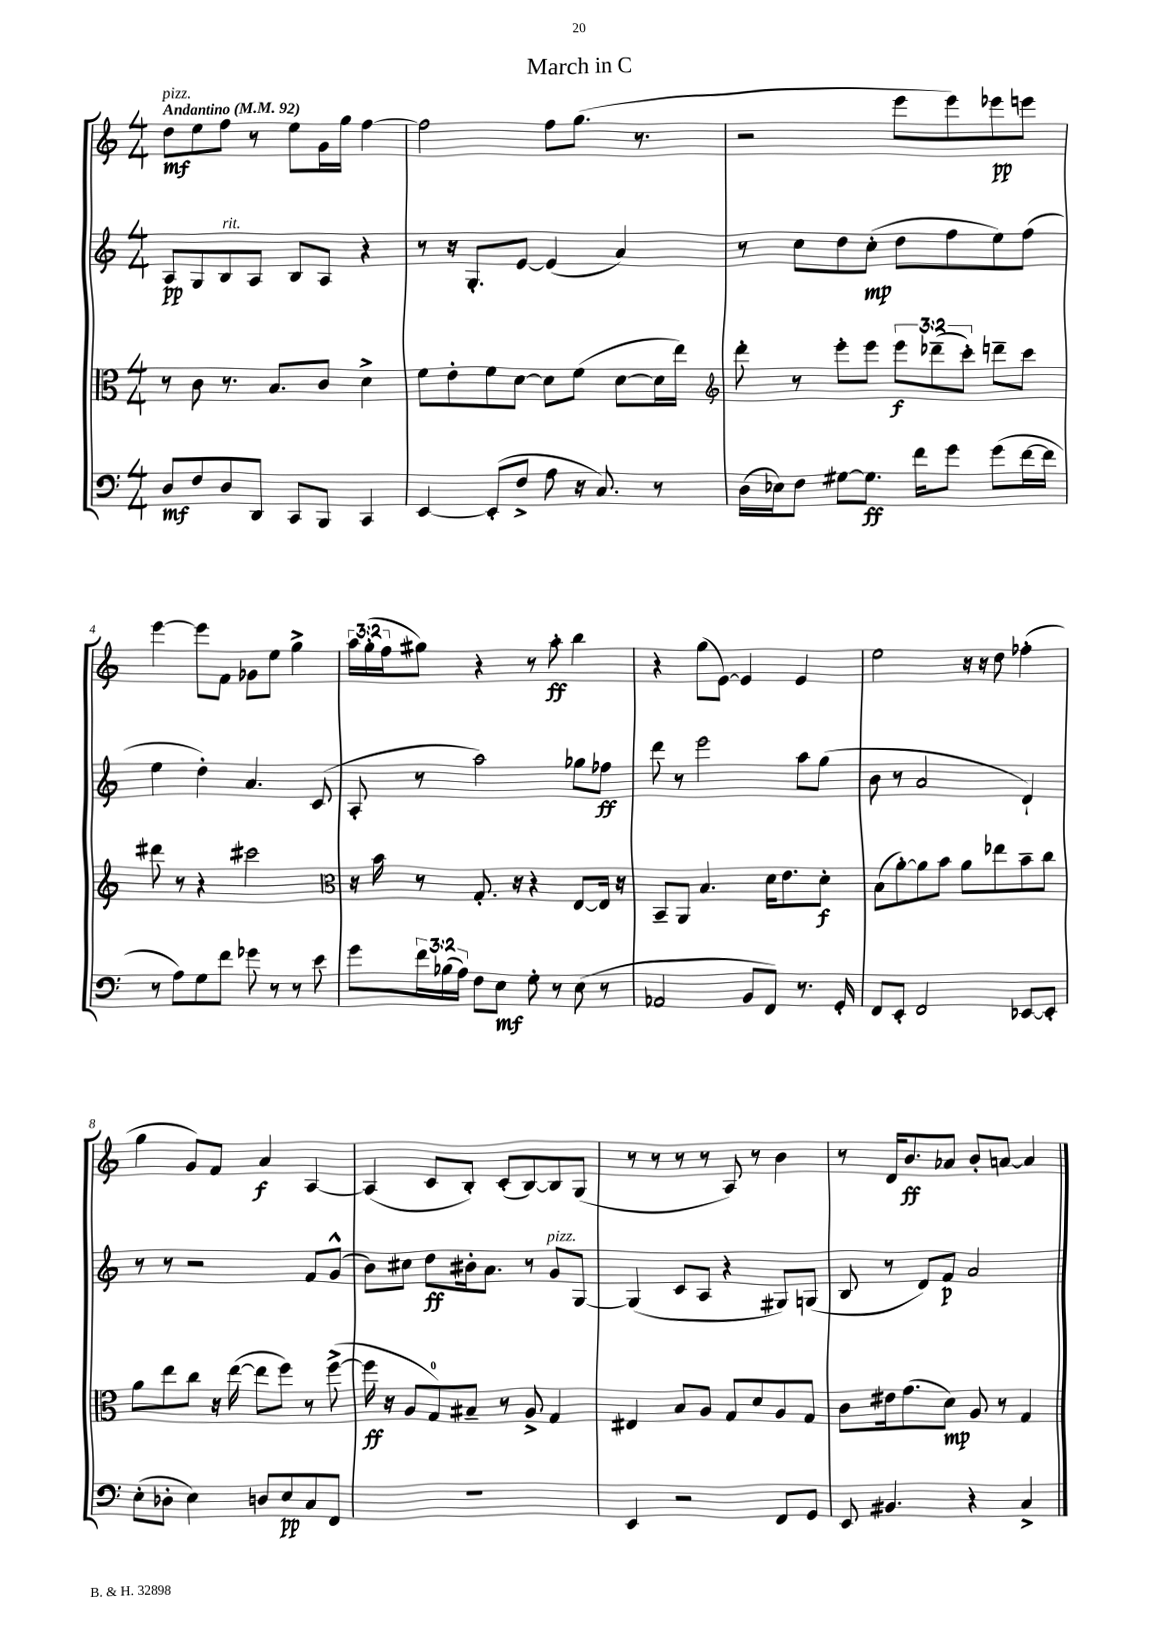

**kern	**dynam	**kern	**dynam	**kern	**dynam	**kern	**dynam
*part4	*part4	*part3	*part3	*part2	*part2	*part1	*part1
*staff4	*staff4	*staff3	*staff3	*staff2	*staff2	*staff1	*staff1
*clefF4	*	*clefC3	*	*clefG2	*	*clefG2	*
*k[]	*	*k[]	*	*k[]	*	*k[]	*
*M4/4	*	*M4/4	*	*M4/4	*	*M4/4	*
*MM92	*	*MM92	*	*MM92	*	*MM92	*
=1	=1	=1	=1	=1	=1	=1	=1
!	!	!	!	!	!	!LO:TX:a:B:t=Andantino	!
!	!	!	!	!	!	!LO:TX:a:i:t=pizz.	!
8D/L	mf	8r	.	8A/L	pp	8dd\L	mf
8F/	.	8c\	.	8G/	.	8ee\	.
!	!	!	!	!LO:TX:a:i:t=rit.	!	!	!
8D/	.	8.r	.	8B/	.	8ff\J	.
8DD/J	.	.	.	8A/J	.	8r	.
.	.	8.B/L	.	.	.	.	.
8CC/L	.	.	.	8B/L	.	8ee\L	.
8BBB/J	.	8c/J	.	8A/J	.	16g\L	.
.	.	.	.	.	.	16gg\JJ	.
4CC/	.	4d^\	.	4r	.	[4ff\	.
=2	=2	=2	=2	=2	=2	=2	=2
[4EE/	.	8f\L	.	8r	.	2ff\]	.
.	.	8e'\	.	16r	.	.	.
.	.	.	.	8.G'/L	.	.	.
(8EE'/L]	.	8f\	.	.	.	.	.
8F^/J	.	[8d\J	.	[8e/J	.	.	.
8A\	.	8d\L]	.	(4e/]	.	8ff\L	.
16r	.	(8f\J	.	.	.	(8.gg\J	.
8.C/)	.	.	.	.	.	.	.
.	.	[8d\L	.	4a/)	.	.	.
.	.	.	.	.	.	8.r	.
8r	.	16d\L]	.	.	.	.	.
.	.	16ee\JJ)	.	.	.	.	.
=3	=3	=3	=3	=3	=3	=3	=3
*	*	*clefG2	*	*	*	*	*
(16D\LL	.	8ddd'\	.	8r	.	2r	.
16E-X\J)	.	.	.	.	.	.	.
8F\J	.	8r	.	8cc\L	.	.	.
[8G#X\L	.	8eee'\L	.	8dd\	.	.	.
8.G#\J]	ff	8eee\J	.	(8cc'\J	mp	.	.
.	.	12eee\L	f	8dd\L	.	8eee\L	.
16f\KL	.	.	.	.	.	.	.
.	.	(12ddd-X~\	.	.	.	.	.
8g\J	.	.	.	8ff\	.	8eee\)	.
.	.	12ccc'\J)	.	.	.	.	.
(8g\L	.	8dddn~\L	.	8ee\)	.	8eee-X\	pp
[16f\L	.	8ccc\J	.	(8ff\J	.	8eeen\J	.
16f\JJ]	.	.	.	.	.	.	.
!!LO:LB:g=z
=4	=4	=4	=4	=4	=4	=4	=4
8r	.	8ddd#X\	.	4ee\	.	[4eee\	.
8A\L)	.	8r	.	.	.	.	.
8G\	.	4r	.	4dd'\)	.	8eee\L]	.
8f\J	.	.	.	.	.	8f\J	.
8g-X\	.	2ccc#X\	.	4.a/	.	8g-X\L	.
8r	.	.	.	.	.	8ee\J	.
8r	.	.	.	.	.	4gg^\	.
8e\	.	.	.	(8c/	.	.	.
=5	=5	=5	=5	=5	=5	=5	=5
*	*	*clefC3	*	*	*	*	*
8g\L	.	16r	.	8A'/	.	24aa\LL	.
.	.	.	.	.	.	(24gg'\	.
.	.	16b\	.	.	.	.	.
.	.	.	.	.	.	24ff\J	.
24f\L	.	8r	.	8r	.	8gg#X\J)	.
(24B-X\	.	.	.	.	.	.	.
24A\JJ)	.	.	.	.	.	.	.
8F\L	.	8.G'/	.	2aa\)	.	4r	.
8E\J	mf	.	.	.	.	.	.
.	.	16r	.	.	.	.	.
8G'\	.	4r	.	.	.	8r	.
8r	.	.	.	.	.	8aa'\	ff
(8E\	.	[8E/L	.	8gg-X\L	.	4bb\	.
8r	.	16E/Jk]	.	8ff-X\J	ff	.	.
.	.	16r	.	.	.	.	.
=6	=6	=6	=6	=6	=6	=6	=6
2AA-X/	.	8BB~/L	.	8ddd\	.	4r	.
.	.	8AA/J	.	8r	.	.	.
.	.	4.B/	.	2eee\	.	(8gg\L	.
.	.	.	.	.	.	[8e\J)	.
8BB/L	.	.	.	.	.	4e/]	.
8FF/J)	.	16d\KL	.	.	.	.	.
.	.	8.e\	.	.	.	.	.
8.r	.	.	.	8aa\L	.	4e/	.
.	.	8d'\J	f	(8gg\J	.	.	.
16GG'/	.	.	.	.	.	.	.
=7	=7	=7	=7	=7	=7	=7	=7
8FF/L	.	(8B\L	.	8b\	.	2ee\	.
8EE'/J	.	[8a'\)	.	8r	.	.	.
2FF/	.	8a\]	.	2a/	.	.	.
.	.	8b\J	.	.	.	.	.
.	.	8a\L	.	.	.	16r	.
.	.	.	.	.	.	16r	.
.	.	8ee-X\	.	.	.	8dd\	.
[8EE-X/L	.	8b~\	.	4d`/)	.	(4ff-X'\	.
8EE-'/J]	.	8cc\J	.	.	.	.	.
!!LO:LB:g=z
=8	=8	=8	=8	=8	=8	=8	=8
(8E'\L	.	8a\L	.	8r	.	4gg\	.
8D-X'\J	.	8ee\	.	8r	.	.	.
4E\)	.	8cc\J	.	2r	.	8g/L)	.
.	.	16r	.	.	.	8f/J	.
.	.	([16ee\	.	.	.	.	.
8Dn/L	.	8ee\L]	.	.	.	4a/	f
8E/	pp	8ff\J)	.	.	.	.	.
8C/	.	8r	.	8f/L	.	[4A/	.
8FF/J	.	([8ff^\	.	(8g^^/J	.	.	.
=9	=9	=9	=9	=9	=9	=9	=9
1r	.	16ff\]	ff	8b\L)	.	(4A/]	.
.	.	16r	.	.	.	.	.
.	.	8A/L	.	8cc#X\J	.	.	.
.	.	8G/)	.	8dd\L	ff	8c/L	.
.	.	8B#X~/J	.	16b#X'\k	.	8B'/J)	.
.	.	.	.	8.a\J	.	.	.
.	.	8r	.	.	.	(8c'/L	.
.	.	8A^/	.	8r	.	[8B/)	.
!	!	!	!	!LO:TX:a:i:t=pizz.	!	!	!
.	.	4G/	.	8g/L	.	8B/]	.
.	.	.	.	[8G/J	.	(8G/J	.
=10	=10	=10	=10	=10	=10	=10	=10
4EE/	.	4E#X/	.	(4G/]	.	8r	.
.	.	.	.	.	.	8r	.
2r	.	8B/L	.	8c/L	.	8r	.
.	.	8A/J	.	8A/J	.	8r	.
.	.	8G/L	.	4r	.	8A/)	.
.	.	8d/	.	.	.	8r	.
8FF/L	.	8A/	.	8G#X/L)	.	4b\	.
8GG/J	.	8G/J	.	(8Gn/J	.	.	.
=11	=11	=11	=11	=11	=11	=11	=11
8EE/	.	8c\L	.	8B/	.	8r	.
4.BB#X/	.	16e#X\k	.	8r	.	16d/KL	.
.	.	(8.g\	.	.	.	8.b/	ff
.	.	.	.	8d/L)	.	.	.
.	.	8d\J)	mp	8f/J	p	8a-X/J	.
4r	.	8A/	.	2a/	.	8b'/L	.
.	.	8r	.	.	.	[8an/J	.
4C^/	.	4G/	.	.	.	4a/]	.
==	==	==	==	==	==	==	==
*-	*-	*-	*-	*-	*-	*-	*-
